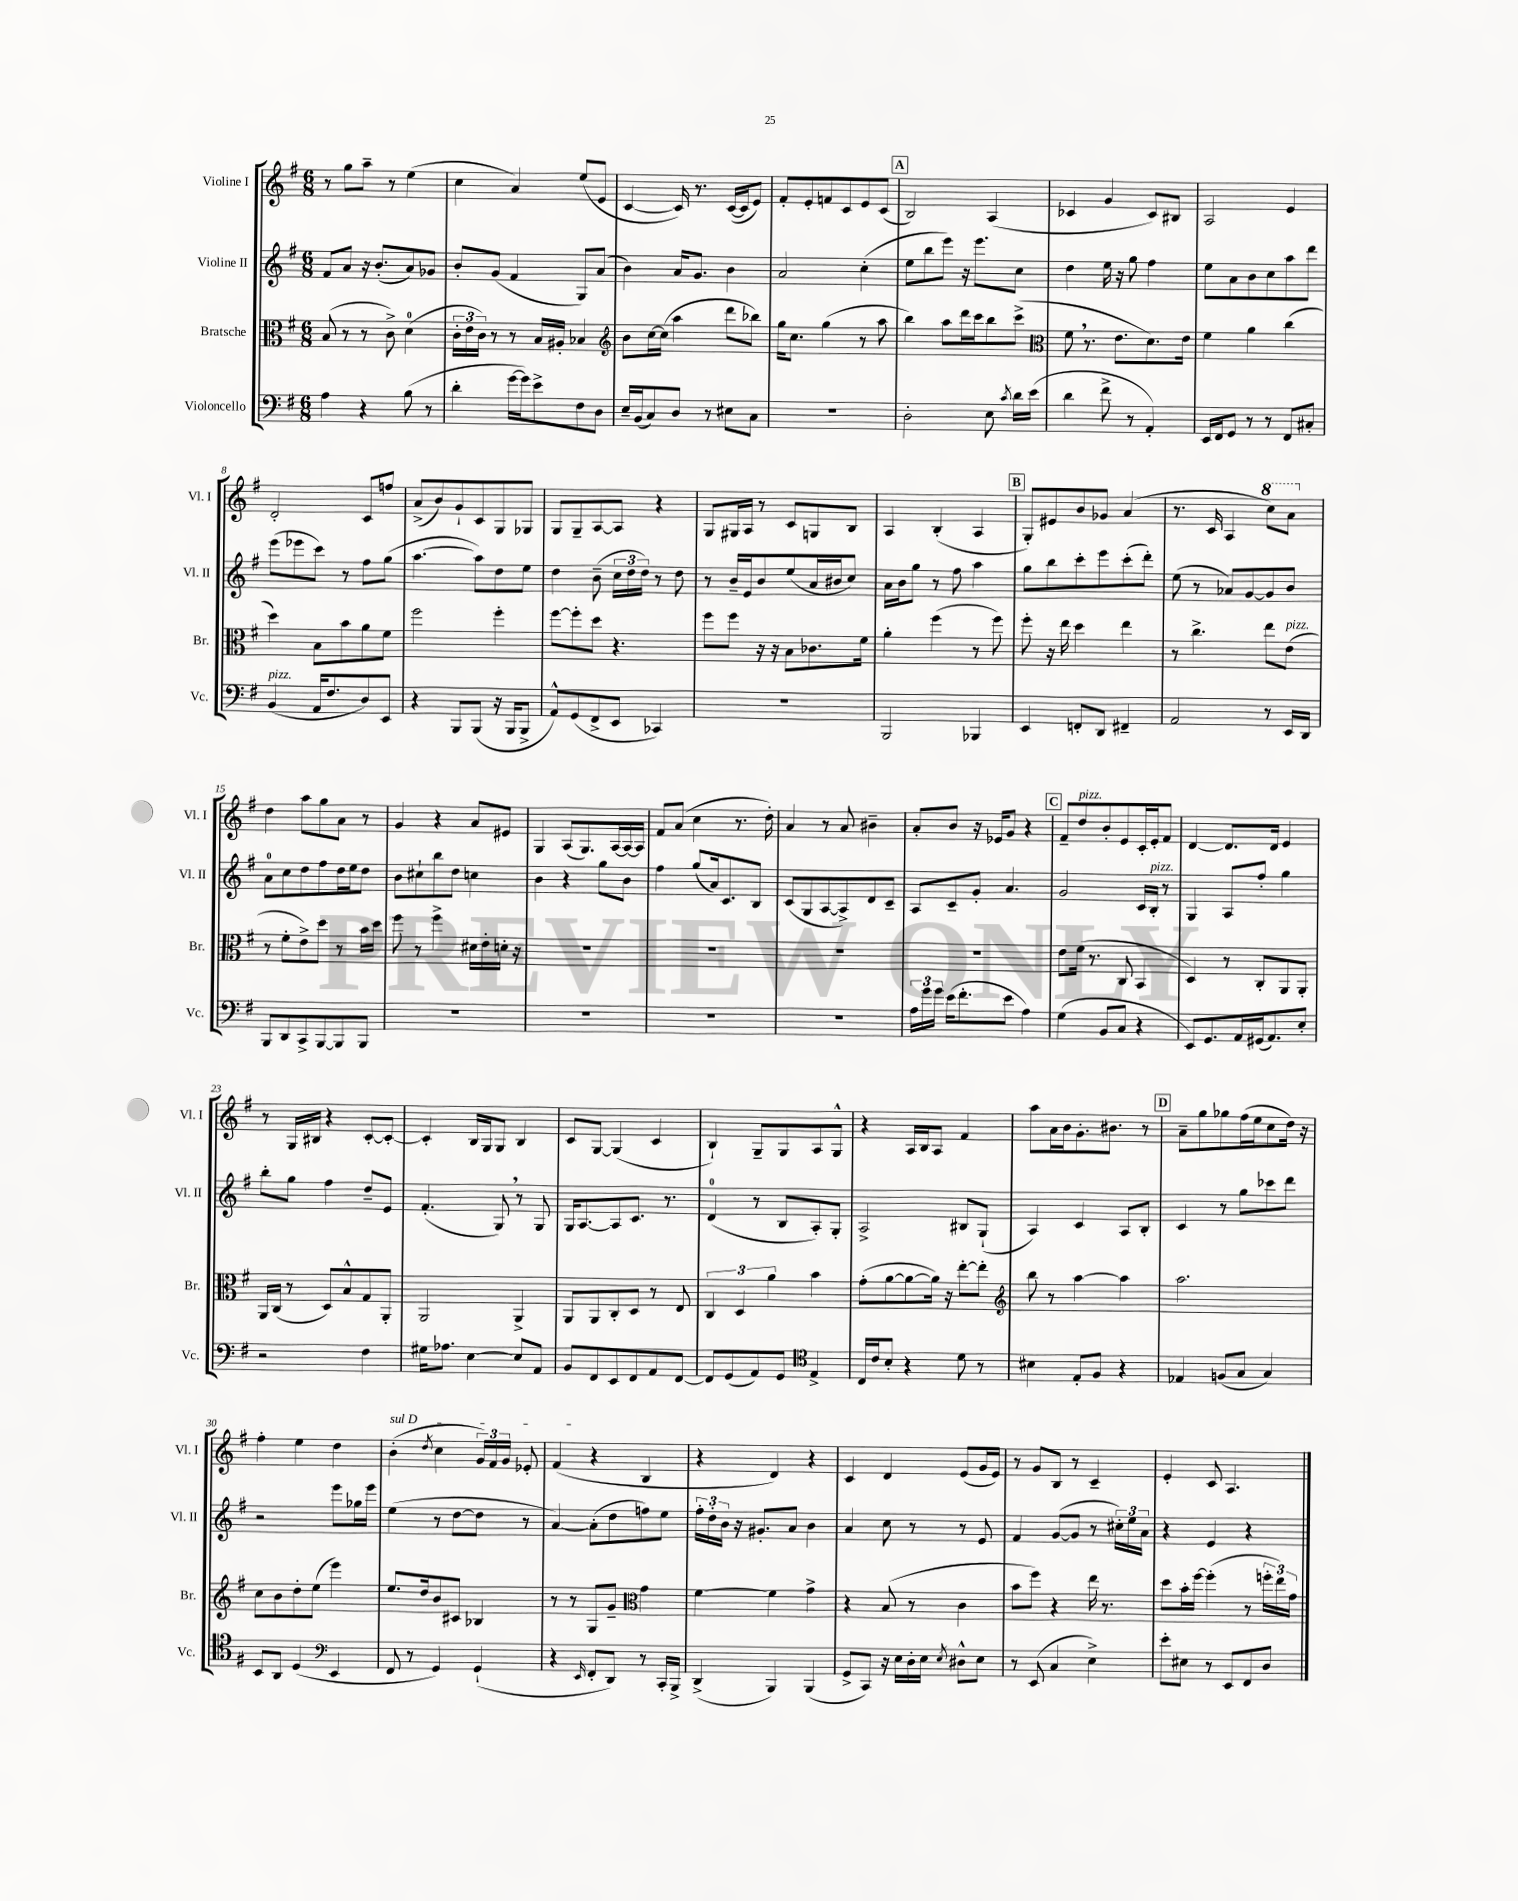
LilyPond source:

<<
\new StaffGroup <<
\new Staff = "s0" \with { instrumentName = "Violine I" shortInstrumentName = "Vl. I" } {
    \clef treble \key g \major \numericTimeSignature \time 6/8
    \autoBeamOff r8 g''8[ a''8]-- r8 e''4( |
    c''4 a'4) e''8[( e'8] |
    c'4~ c'16) r8. c'16[~( c'16 e'8]) |
    fis'8[-. e'8-. f'8 c'8 e'8 c'8]( |
    \mark \markup { \box "A" } b2) a4( |
    ces'4 g'4 ces'8[) bis8] |
    a2 e'4 |
    d'2-. c'8[ f''8] |
    a'8[->( b'8) g'8-! c'8 g8 ges8] |
    g8[ g8-- a8~ a8] r4 |
    g8[ gis16 a16] r8 c'8[ g8 b8] |
    a4 b4-.( a4 |
    \mark \markup { \box "B" } g8[-.) eis'8 b'8 ges'8] a'4( |
    r8. c'16 a4 \ottava #1 c'''8[) a''8] \ottava #0 |
    d''4 a''8[ g''8 a'8] r8 |
    g'4 r4 a'8[ eis'8] |
    g4 a8[( g8.) a16~ a16~ a16] |
    fis'8[ a'8]( c''4 r8. d''16-.) |
    a'4 r8 a'8 bis'4-- |
    a'8[-. b'8] r16 ees'16[ g'8] r4 |
    \mark \markup { \box "C" } fis'8[-- d''8^\markup { \italic "pizz." } b'8-. e'8 c'16-. e'16-. fis'8] |
    d'4~ d'8.[ d'16] e'4 |
    r8 g16[ bis16] r4 c'8[~-. c'8]~-. |
    c'4-. b16[ g16 g8] b4 |
    c'8[ g8]~ g4( c'4 |
    b4-!) g8[-- g8 a8 g8]-^ |
    r4 a16[ b16 a8] fis'4 |
    a''8[ a'16 b'16 g'8.-. bis'8.] r8 |
    \mark \markup { \box "D" } a'8[-- g''8 ges''8 fis''16( e''16 c''8 d''16]) r16 |
    fis''4-. e''4 d''4 |
    \once \override TextSpanner.bound-details.left.text = \markup { \italic "sul D" } b'4-.\startTextSpan( \acciaccatura { d''8 } c''4 \tuplet 3/2 { g'16[) fis'16 g'16] } ees'8-. |
    fis'4\stopTextSpan( r4 b4 |
    r4 d'4) r4 |
    c'4 d'4 e'8[( g'16 e'16]) |
    r8 g'8[ b8] r8 c'4-- |
    e'4-. c'8 a4. \bar "|." |
}
\new Staff = "s1" \with { instrumentName = "Violine II" shortInstrumentName = "Vl. II" } {
    \clef treble \key g \major \numericTimeSignature \time 6/8
    \autoBeamOff fis'8[ a'8] r16 b'8.[-.( a'8) ges'8] |
    b'8[-. g'8]( fis'4 g8[) a'8]( |
    b'4) a'16[ g'8.] b'4 |
    a'2 c''4-.( |
    \mark \markup { \box "A" } e''8[ b''8 e'''8]) r16 e'''8.[ c''8] |
    d''4 e''16 r16 g''8 fis''4 |
    e''8[ a'8 b'8 c''8 a''8 d'''8] |
    e'''8[( ees'''8 c'''8]) r8 fis''8[ g''8]( |
    a''4.~ a''8[) d''8 e''8] |
    d''4 b'8--( \tuplet 3/2 { c''16[ d''16 d''16]) } r8 d''8 |
    r8 b'16[-- e'16 b'8 e''8( a'16 bis'16 c''8]) |
    a'16[ b'16 g''8] r8 fis''8 a''4 |
    \mark \markup { \box "B" } g''8[ b''8 c'''8-. e'''8 c'''8-.( d'''8]-.) |
    e''8( r8 aes'8[) g'8~ g'8 b'8] |
    a'8[-0 c''8 d''8 fis''8 d''16 e''16 d''8] |
    b'8[ cis''8-! b''8 d''8] c''4 |
    b'4 r4 g''8[ b'8] |
    fis''4 g''8[( a'16) c'8. b8] |
    c'8[( g8 a8~ a8->) d'8 c'8]-- |
    a8[ c'8-- g'8]-. a'4. |
    \mark \markup { \box "C" } g'2 c'16[ b16]-.^\markup { \italic "pizz." } r8 |
    g4 a8[ fis''8]-. g''4 |
    b''8[-. g''8] fis''4 d''8[-- e'8] |
    fis'4.-.( g8) \breathe r8 g8 |
    g16[ a8.~ a8 c'8.] r8. |
    d'4-0( r8 b8[ a8-.) g8]-. |
    a2-> bis8[ g8]-!( |
    a4) c'4 a8[ b8]-. |
    \mark \markup { \box "D" } c'4 r8 g''8[ ces'''8 d'''8] |
    r2 e'''8[ ges''16 e'''16] |
    e''4( r8 d''8[~ d''8] r8 |
    a'4~) a'8[-.( d''8 f''8) e''8] |
    \tuplet 3/2 { fis''16[-. d''16-. b'16] } r16 gis'8.[-. a'8] b'4 |
    a'4 c''8 r8 r8 e'8 |
    fis'4 g'8[~( g'8] r8 \tuplet 3/2 { cis''16[-.) e''16 a'16] } |
    r4 e'4 r4 \bar "|." |
}
\new Staff = "s2" \with { instrumentName = "Bratsche" shortInstrumentName = "Br." } {
    \clef alto \key g \major \numericTimeSignature \time 6/8
    \autoBeamOff b8( r8 r8 c'8->) d'4-0( |
    \tuplet 3/2 { c'16[-. e'16 c'16]) } r8 r8 b16[ ais16]-. bes4 |
    \clef treble b'8[ c''16~ c''16]( a''4 d'''8[ bes''8]) |
    g''16[ c''8.] g''4( r8 a''8 |
    \mark \markup { \box "A" } b''4) a''8[ d'''16 c'''16 b''8 c'''8]->( |
    \clef alto fis'8 \breathe r8. e'8.[ d'8.) e'16] |
    fis'4 a'4 c''4( |
    d''4) b8[ b'8 a'8 fis'8] |
    fis''2 fis''4-. |
    fis''8[~ fis''8-. d''8] r4. |
    fis''8[ fis''8] r16 r16 b8[ ces'8. fis'16] |
    a'4-. fis''4( r8 fis''8) |
    \mark \markup { \box "B" } fis''8-. r16 e''16 d''4 e''4 |
    r8 c''4.-> e''8[ e'8]^\markup { \italic "pizz." }( |
    r8 fis'8[-. e'8->) d''8] r8 b'16[ d''16] |
    fis''8 r8 fis''4-> dis'16[ e'16-. d'16]-. r16 |
    R2. |
    R2. |
    R2. |
    R2. |
    \mark \markup { \box "C" } e'8[ fis'16]( r8. c8 b,4 |
    d4) r8 c8[-. a,8 a,8]-. |
    a,16[ c16]( r8 d8[) b8-^ g8 a,8]-. |
    a,2 a,4-> |
    a,8[ a,8 c8-. d8] r8 e8 |
    \tuplet 3/2 { c4 d4 a'4 } b'4 |
    g'8[-.( a'8~ a'8~ a'16]) r16 e''8[~-. e''8]-. |
    \clef treble b''8 r8 a''4~ a''4 |
    \mark \markup { \box "D" } a''2. |
    c''8[ b'8 d''8-. e''8]( e'''4) |
    e''8.[ d''16 b'8 cis'8] bes4 |
    r8 r8 g8[ g'8]-- \clef alto g'4 |
    fis'4~ fis'4 g'4-> |
    r4 b8( r8 c'4 |
    b'8[ fis''8]) r4 e''16 r8. |
    d''8[ b'16-. fis''16]~ fis''4-.( r8 \tuplet 3/2 { f''16[-. e''16) g'16] } \bar "|." |
}
\new Staff = "s3" \with { instrumentName = "Violoncello" shortInstrumentName = "Vc." } {
    \clef bass \key g \major \numericTimeSignature \time 6/8
    \autoBeamOff a4 r4 b8( r8 |
    d'4-. g'16[~ g'16) e'8-> fis8 d8] |
    e16[-- b,16( c8) d8] r8 eis8[ c8] |
    R2. |
    \mark \markup { \box "A" } d2-. e8 \acciaccatura { c'8 } d'16[ e'16]( |
    d'4 fis'8-> r8 a,4-.) |
    e,16[ fis,16 g,8] r8 r8 fis,8[ cis8]-. |
    b,4^\markup { \italic "pizz." }( a,16[ fis8. d8) e,8] |
    r4 b,,8[ b,,8]( r16 b,,16[ b,,8]-> |
    a,8[-^) g,8( fis,8-> e,8] ces,4) |
    R2. |
    b,,2 bes,,4 |
    \mark \markup { \box "B" } e,4 f,8[-. d,8] fis,4-- |
    a,2 r8 e,16[ d,16] |
    b,,8[ d,8 c,8-> b,,8~ b,,8 b,,8] |
    R2. |
    R2. |
    R2. |
    R2. |
    \tuplet 3/2 { a16[ g'16 g'16] } e'16[( fis'8.-. e'8] a4) |
    \mark \markup { \box "C" } g4( b,8[ c8] r4 |
    e,8[) g,8. a,16 gis,16( a,8.) e8]-. |
    r2 fis4 |
    gis16[ aes8.] e4~ e8[ a,8] |
    b,8[ fis,8 e,8 fis,8 a,8 fis,8]~ |
    fis,8[ g,8( a,8) g,8] \clef tenor e4-> |
    c16[ c'16 b8]-. r4 d'8 r8 |
    bis4 e8[-. fis8] r4 |
    \mark \markup { \box "D" } ees4 f8[( g8] g4) |
    b,8[ a,8] d4( \clef bass e,4 |
    fis,8 r8 g,4) g,4-!( |
    r4 \grace { e,16 } fis,8[-. d,8]) r8 c,16[-. b,,16]-> |
    d,4->( b,,4) b,,4( |
    g,8[-> c,8]) r16 e16[ d16-. e16] \acciaccatura { e8 } dis8[-^ e8] |
    r8 e,8( c4 e4->) |
    e'8[-. eis8] r8 e,8[ fis,8 d8] \bar "|." |
}
>>
>>
